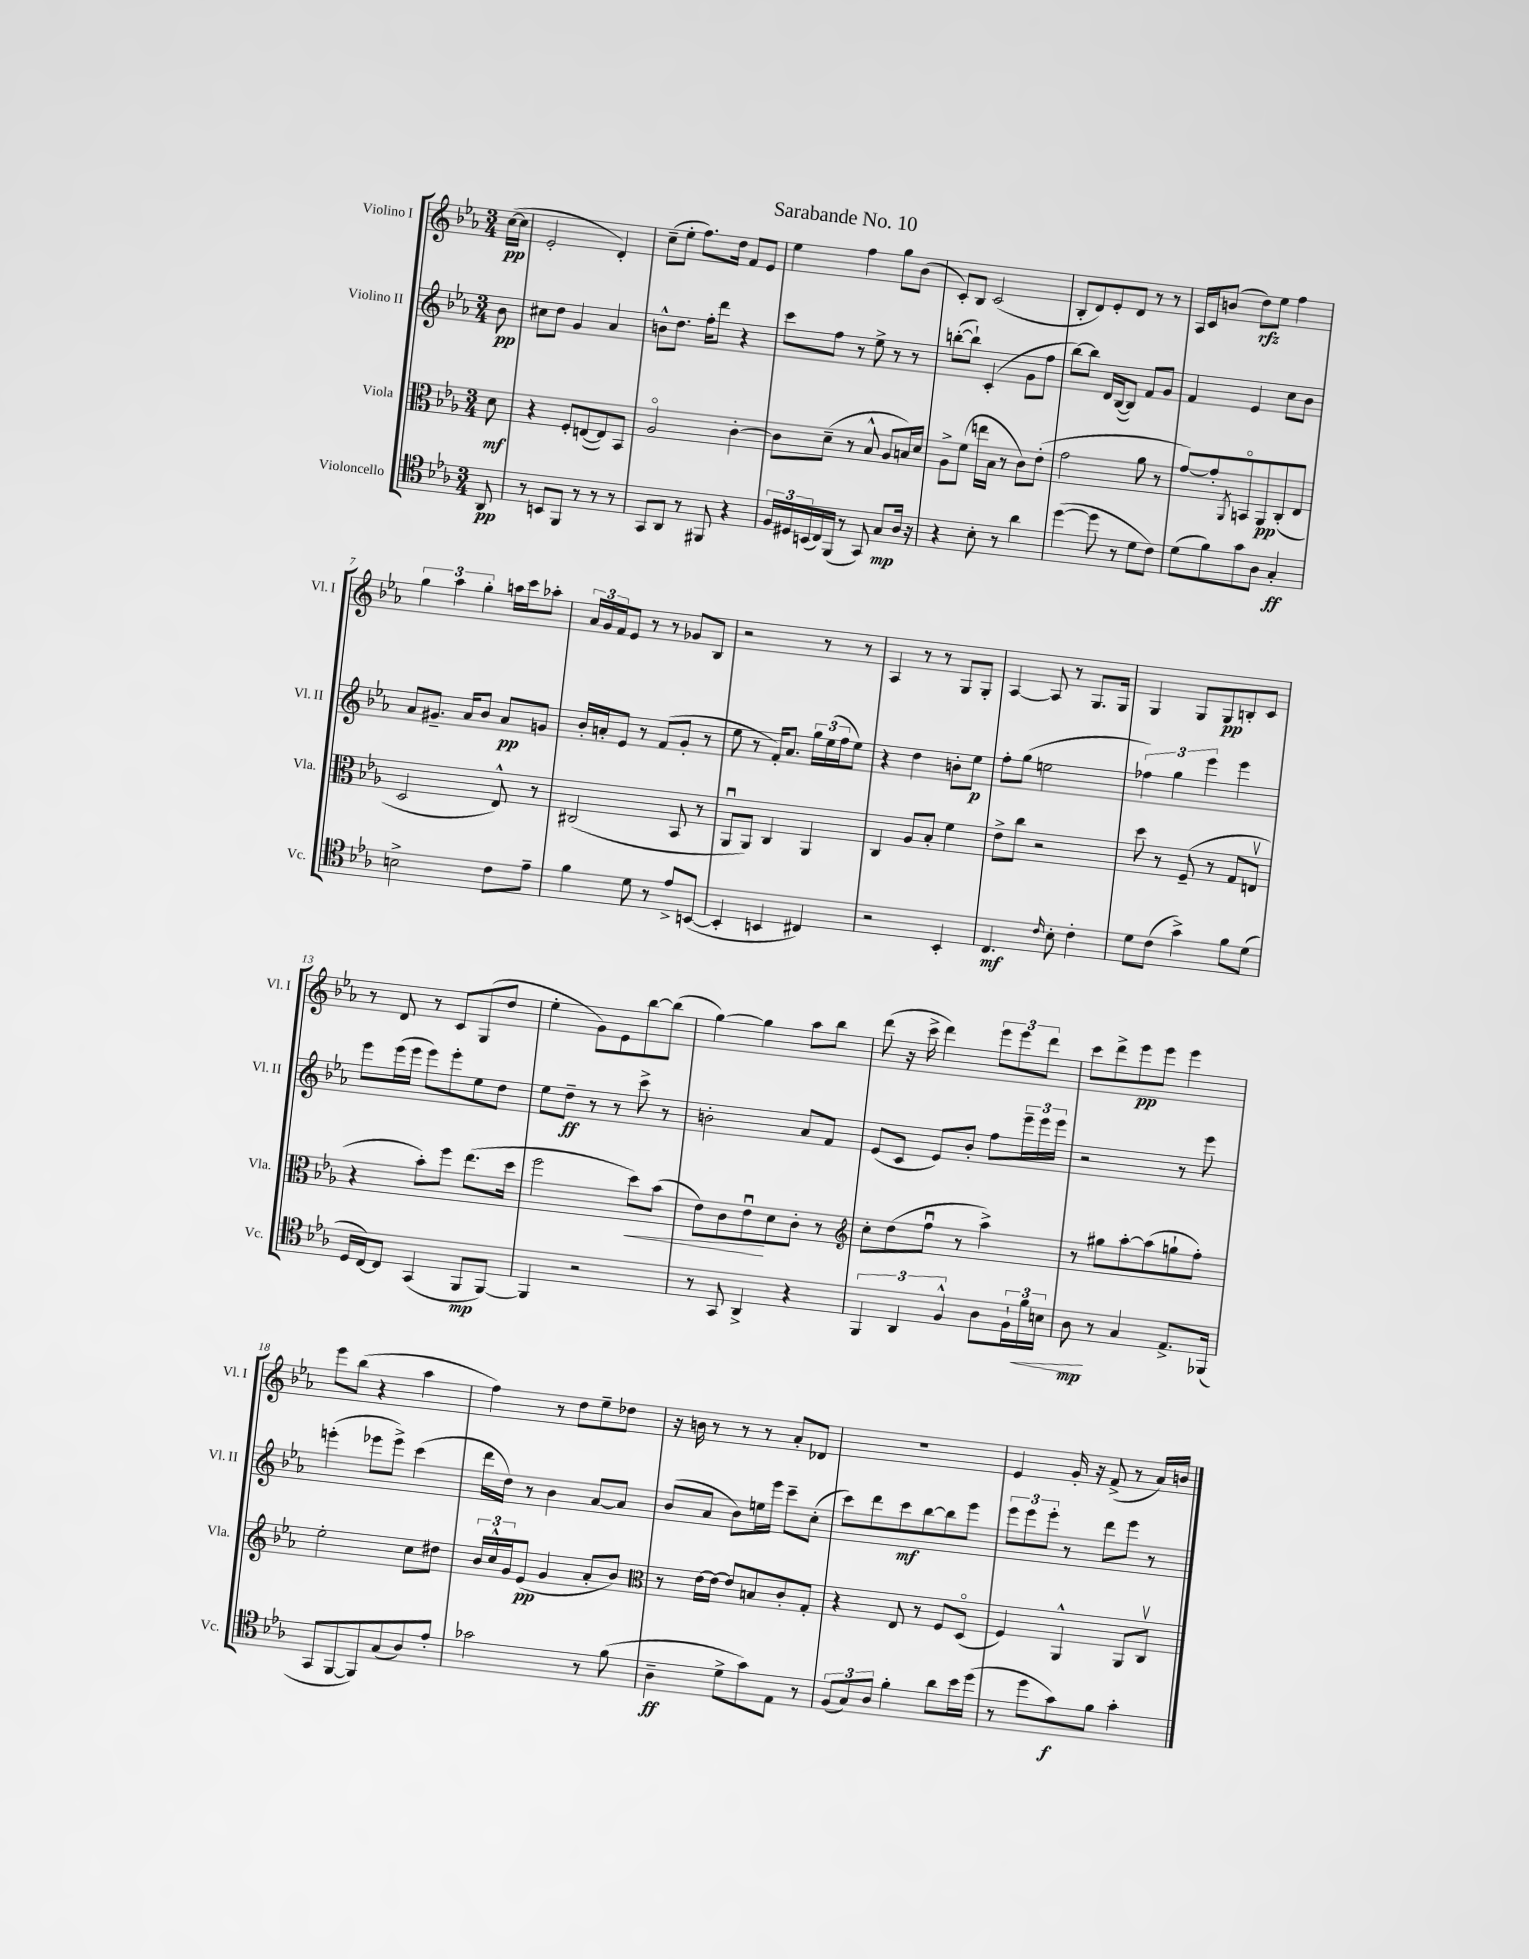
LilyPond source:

\header { title = "Sarabande No. 10" }
<<
\new StaffGroup <<
\new Staff = "s0" \with { instrumentName = "Violino I" shortInstrumentName = "Vl. I" } {
    \clef treble \key ees \major \numericTimeSignature \time 3/4 \partial 8
    c''16~\pp( c''16 |
    ees'2-. d'4-.) |
    c''8--( ees''8-. f''8.) d''16 f'8 ees'8 |
    ees''4 f''4 g''8 bes'8( |
    c'8-.) bes8 c'2( |
    bes8-. d'8) ees'8-. d'8 r8 r8 |
    aes16 c'16 b'8( d''8\rfz) ees''8 f''4 |
    \tuplet 3/2 { g''4 aes''4 g''4-. } a''16 c'''16 aes''8-. |
    \tuplet 3/2 { aes'16 g'16 f'16 } ees'8 r8 r8 ges'8 bes8 |
    r2 r8 r8 |
    aes4 r8 r8 g8 g8-. |
    aes4~ aes8 r8 g8. g16 |
    g4 g8 g8\pp b8-. c'8 |
    r8 d'8 r8 c'8 g8( d''8 |
    ees''4-. g'8) ees'8 bes''8~ bes''8( |
    g''4~) g''4 aes''8 bes''8 |
    d'''8( r16 c'''16-> d'''4) \tuplet 3/2 { ees'''8 ees'''8 d'''8 } |
    c'''8 d'''8-> ees'''8\pp ees'''8 ees'''4 |
    ees'''8 bes''8( r4 aes''4 |
    f''4) r8 d''8 ees''8-- des''8 |
    r16 b'16 r8 r8 r8 aes'8-. des'8 |
    R2. |
    ees'4 g'16-. r16 f'8->( r8 aes'16) b'16 \bar "|." |
}
\new Staff = "s1" \with { instrumentName = "Violino II" shortInstrumentName = "Vl. II" } {
    \clef treble \key ees \major \numericTimeSignature \time 3/4 \partial 8
    bes'8\pp |
    cis''8 d''8 g'4 aes'4 |
    b'8-^ d''8. f''16-. d'''8 r4 |
    c'''8 f''8 r8 ees''8-> r8 r8 |
    b''8~-.( b''8-!) c'4-.( g'8 f''8 |
    bes''8~) bes''8 d'16 bes16~( bes8) f'8 g'8 |
    f'4 ees'4 c''8 bes'8 |
    aes'8 gis'8.-- aes'16 bes'8 aes'8\pp g'8 |
    bes'16-. a'16-. ees'8 r8 f'8( g'8-. r8 |
    ees''8 r8 f'16-.) aes'8. \tuplet 3/2 { g''16 ees''16( f''16 } ees''8) |
    r4 d''4 b'8-. ees''8\p |
    f''8-. g''8( e''2 |
    \tuplet 3/2 { fes''4) g''4 ees'''4 } ees'''4 |
    ees'''8 ees'''16( ees'''16 ees'''8) ees'''8-. ees''8 d''8 |
    ees''8 d''8--\ff r8 r8 c'''8-> r8 |
    b'2-. aes'8 f'8 |
    ees'8( c'8 ees'8) bes'8-. f''8 \tuplet 3/2 { ees'''16-- ees'''16 ees'''16 } |
    r2 r8 ees'''8 |
    e'''4-.( ees'''8 ees'''8->) c'''4( |
    d'''16 d''16) r8 bes'4 aes'8~ aes'8 |
    bes'8( aes'8 bes'8) e''16 ees'''16 c'''8-- c''8-.( |
    c'''8) d'''8 c'''8\mf bes''8~ bes''8 ees'''8 |
    \tuplet 3/2 { ees'''8 ees'''8 ees'''8-. } r8 d'''8 ees'''8 r8 \bar "|." |
}
\new Staff = "s2" \with { instrumentName = "Viola" shortInstrumentName = "Vla." } {
    \clef alto \key ees \major \numericTimeSignature \time 3/4 \partial 8
    d'8\mf |
    r4 f8-. e8~( e8) bes,8 |
    aes2\flageolet c'4~-. |
    c'8 d'8--( r8 bes8-^ aes8 b16) d'16 |
    aes8-> f'8( e''16 bes16 r8 c'8) ees'8-.( |
    g'2 aes'8 r8 |
    g'8~) g'8-. \acciaccatura { aes,8 } b,8\flageolet aes,8\pp c8-.( ees8 |
    d2 ees8-^) r8 |
    cis2( bes,8 r8 |
    aes,8\downbow aes,8) c4 aes,4 |
    c4 aes8 bes8-. f'4 |
    ees'8-> c''8 r2 |
    d''8 r8 f8--( r8 g8 e8\upbow |
    r4 bes'8-.) f''8 ees''8.( d''16 |
    f''2 d''8\<) bes'8( |
    ees'8) c'8 ees'8\downbow\! d'8 c'8-. r8 |
    \clef treble c''8-. d''8( f''8\downbow r8 aes''4->) |
    r8 gis''8 aes''8~-. aes''8( g''8-! f''8-.) |
    ees''2-. c''8 dis''8 |
    \tuplet 3/2 { bes'16 c''16-^ g'16 } ees'8\pp( g'4 aes'8-. bes'8) |
    \clef alto r8 ees'16~ ees'16~ ees'8 b8 c'8-. g8-. |
    r4 ees8 r8 f8 d8\flageolet( |
    f4) aes,4-^ aes,8 c8\upbow \bar "|." |
}
\new Staff = "s3" \with { instrumentName = "Violoncello" shortInstrumentName = "Vc." } {
    \clef tenor \key ees \major \numericTimeSignature \time 3/4 \partial 8
    aes,8\pp |
    r8 b,8 f,8 r8 r8 r8 |
    g,8 aes,8 r8 fis,8 r4 |
    \tuplet 3/2 { f16 dis16 b,16( } c16) f,16( r8 g,8) g8\mp aes16 r16 |
    r4 bes8-. r8 aes'4 |
    d''4~( d''8 r8 d'8 c'8) |
    d'8( f'8) g'8 aes8 g4-.\ff |
    b2-> c'8 ees'8-- |
    f'4 d'8 r8 ees'8-> b,8~( |
    b,4-. b,4 cis4) |
    r2 bes,4-. |
    c4.\mf \grace { c'16 } bes8-. c'4-. |
    d'8 c'8( g'4->) f'8 d'8( |
    d16 c16~) c8 g,4( f,8\mp f,8~) |
    f,4 r2 |
    r8 g,8 aes,4-> r4 |
    \tuplet 3/2 { f,4 aes,4 f4-^ } aes8 \tuplet 3/2 { f16-! f'16\< b16 } |
    aes8\mp\! r8 g4 ees8.-> fes,16( |
    g,8 f,8~ f,8) g8( aes8) ees'8-. |
    ges'2 r8 f'8( |
    aes4--\ff d'8-> g'8) ees8 r8 |
    \tuplet 3/2 { f8( g8) aes8 } f'4-. aes'8 bes'16 d''16( |
    r8 d''8 g'8\f) f'8 g'4-. \bar "|." |
}
>>
>>
